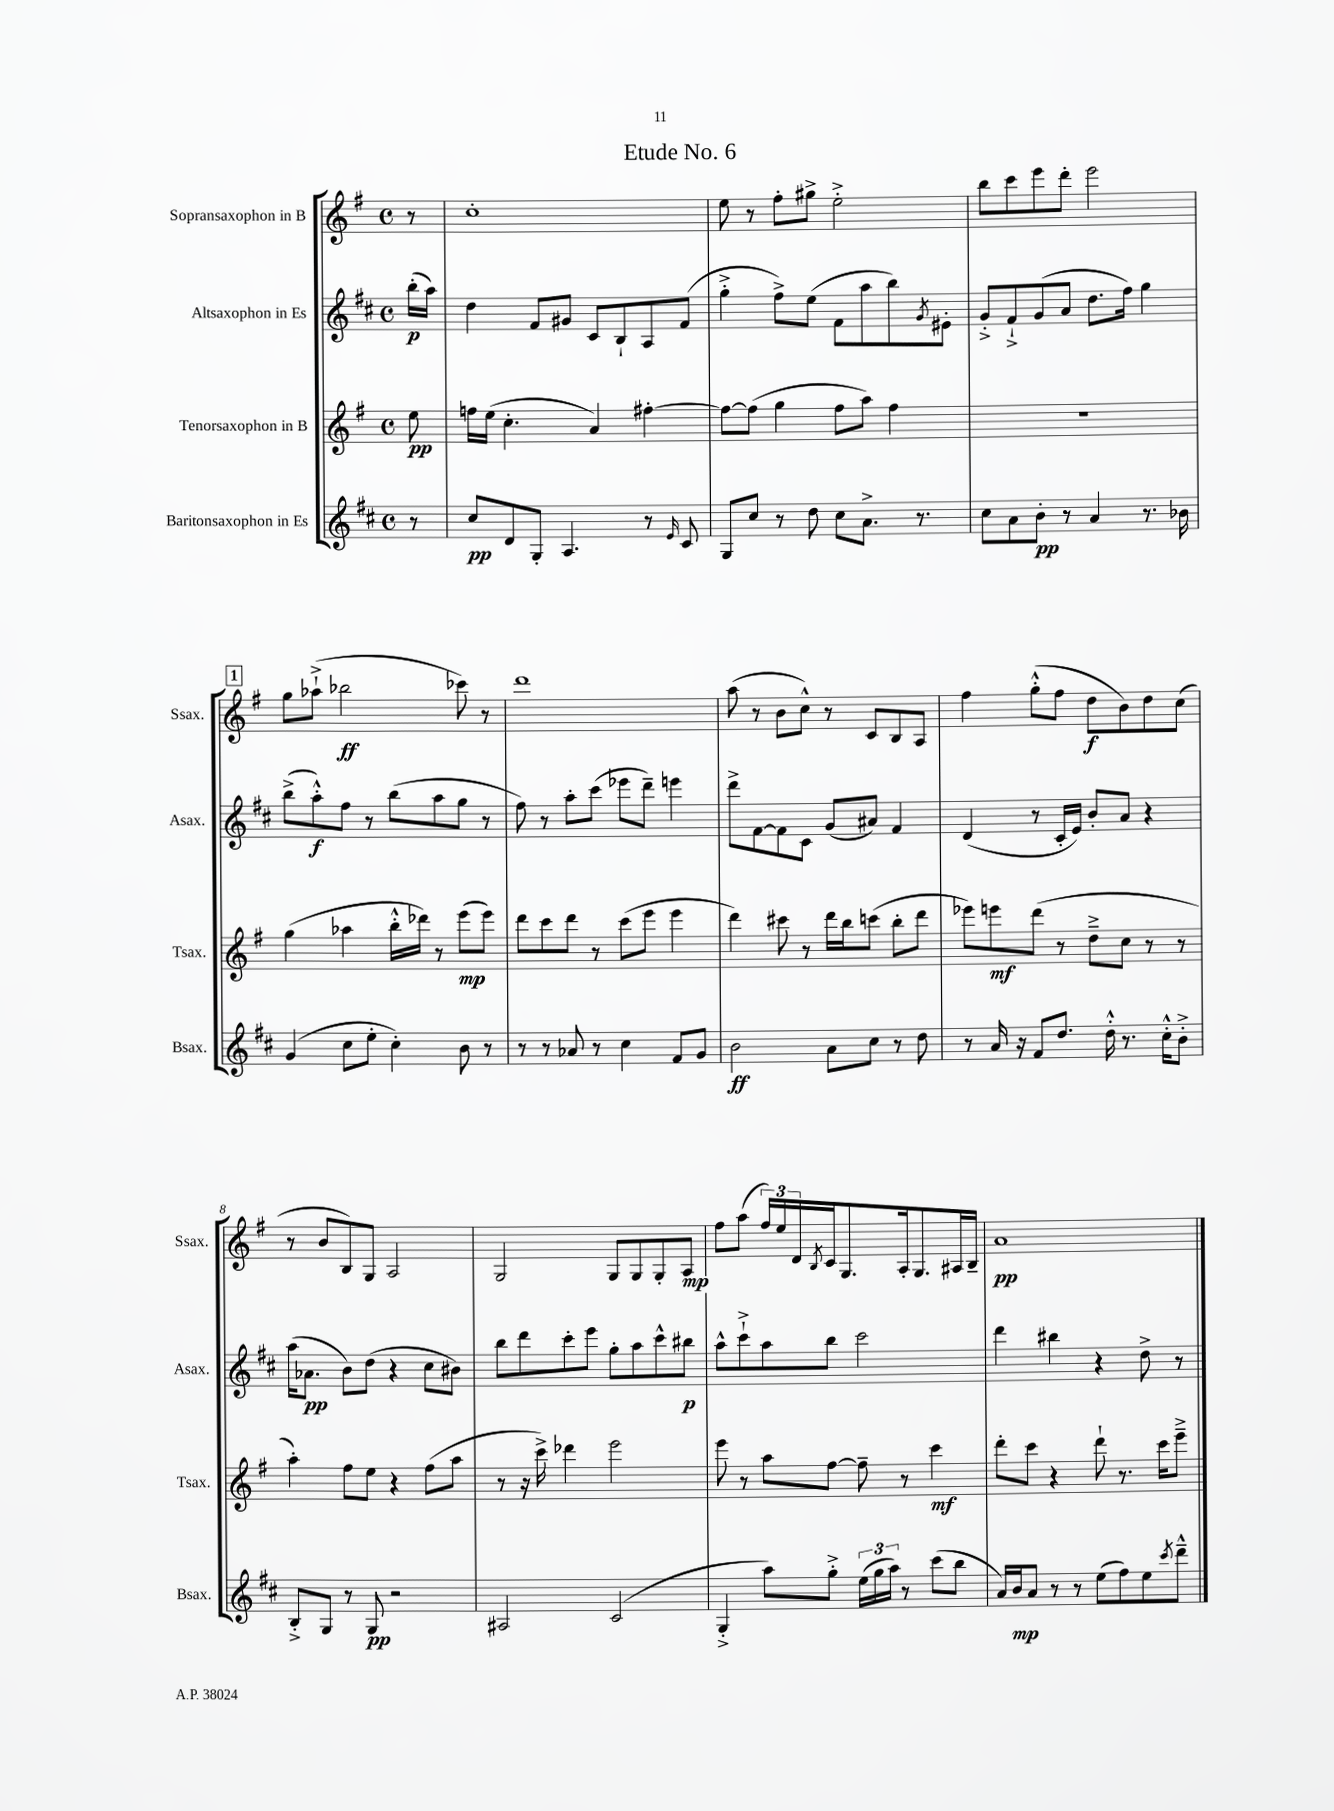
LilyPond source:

\header { title = "Etude No. 6" }
<<
\new StaffGroup <<
\new Staff = "s0" \with { instrumentName = "Sopransaxophon in B" shortInstrumentName = "Ssax." } {
    \clef treble \key g \major \defaultTimeSignature \time 4/4 \partial 8
    r8 |
    c''1-. |
    e''8 r8 fis''8-. gis''8-> e''2-.-> |
    b''8 c'''8 e'''8 d'''8-. e'''2 |
    \mark \markup { \box "1" } g''8 aes''8-!->( bes''2\ff ces'''8) r8 |
    d'''1 |
    a''8( r8 b'8 c''8-^) r8 c'8 b8 a8 |
    fis''4 g''8-.-^( fis''8 d''8\f b'8) d''8 c''8( |
    r8 b'8 b8) g8 a2 |
    g2 g8 g8 g8-. a8\mp |
    fis''8 a''8( \tuplet 3/2 { fis''16) e''16 d'16 } \acciaccatura { b8 } c'16 g8. a16-. g8. ais16 b16-- |
    a'1\pp \bar "|." |
}
\new Staff = "s1" \with { instrumentName = "Altsaxophon in Es" shortInstrumentName = "Asax." } {
    \clef treble \key d \major \defaultTimeSignature \time 4/4 \partial 8
    b''16-.\p( a''16) |
    d''4 fis'8 gis'8 cis'8 b8-! a8 fis'8( |
    g''4-.-> fis''8->) e''8( fis'8 a''8 b''8) \acciaccatura { g'8 } eis'8-. |
    g'8-.-> fis'8-!-> g'8( a'8 d''8. fis''16) g''4 |
    \mark \markup { \box "1" } b''8->( a''8-.-^\f) fis''8 r8 b''8( a''8 g''8 r8 |
    fis''8) r8 a''8-. cis'''8( ees'''8 d'''8--) e'''4 |
    d'''8-> fis'8~ fis'8 cis'8 g'8( ais'8) fis'4 |
    d'4( r8 cis'16-. e'16) b'8-. a'8 r4 |
    a''16( aes'8.\pp b'8) d''8( r4 cis''8 bis'8) |
    b''8 d'''8 cis'''8-. e'''8 g''8-. a''8 cis'''8-^ bis''8\p |
    a''8-^ cis'''8-!-> a''8 b''8 cis'''2 |
    d'''4 bis''4 r4 d''8-> r8 \bar "|." |
}
\new Staff = "s2" \with { instrumentName = "Tenorsaxophon in B" shortInstrumentName = "Tsax." } {
    \clef treble \key g \major \defaultTimeSignature \time 4/4 \partial 8
    e''8\pp |
    f''16 e''16( c''4.-. a'4) fis''4~-. |
    fis''8~ fis''8( g''4 fis''8 a''8) fis''4 |
    R1 |
    \mark \markup { \box "1" } g''4( aes''4 b''16-.-^ des'''16) r8 e'''8\mp( e'''8) |
    d'''8 c'''8 d'''8 r8 c'''8( e'''8 e'''4 |
    d'''4) cis'''8 r8 d'''16 b''16 c'''8( b''8-. d'''8 |
    ees'''8) e'''8\mf d'''8( r8 d''8---> c''8 r8 r8 |
    a''4-.) fis''8 e''8 r4 fis''8( a''8 |
    r8 r16 c'''16->) des'''4 e'''2 |
    e'''8 r8 a''8 fis''8~ fis''8-- r8 c'''4\mf |
    d'''8-. c'''8 r4 d'''8-! r8. c'''16 e'''8---> \bar "|." |
}
\new Staff = "s3" \with { instrumentName = "Baritonsaxophon in Es" shortInstrumentName = "Bsax." } {
    \clef treble \key d \major \defaultTimeSignature \time 4/4 \partial 8
    r8 |
    cis''8\pp d'8 g8-. a4. r8 \grace { e'16 } cis'8 |
    g8 cis''8 r8 d''8 cis''8 a'8.-> r8. |
    cis''8 a'8 b'8-.\pp r8 a'4 r8. bes'16 |
    \mark \markup { \box "1" } g'4( cis''8 e''8-. cis''4-.) b'8 r8 |
    r8 r8 aes'8 r8 cis''4 fis'8 g'8 |
    b'2\ff a'8 cis''8 r8 d''8 |
    r8 a'16 r16 fis'8 d''8. d''16-.-^ r8. cis''16-.-^ b'8-.-> |
    b8-.-> g8 r8 g8\pp r2 |
    ais2 cis'2( |
    g4-.-> a''8) g''8-.-> \tuplet 3/2 { e''16( g''16 a''16) } r8 cis'''8( b''8 |
    a'16) b'16\mp a'8 r8 r8 e''8( fis''8) e''8 \acciaccatura { cis'''8 } d'''8---^ \bar "|." |
}
>>
>>
